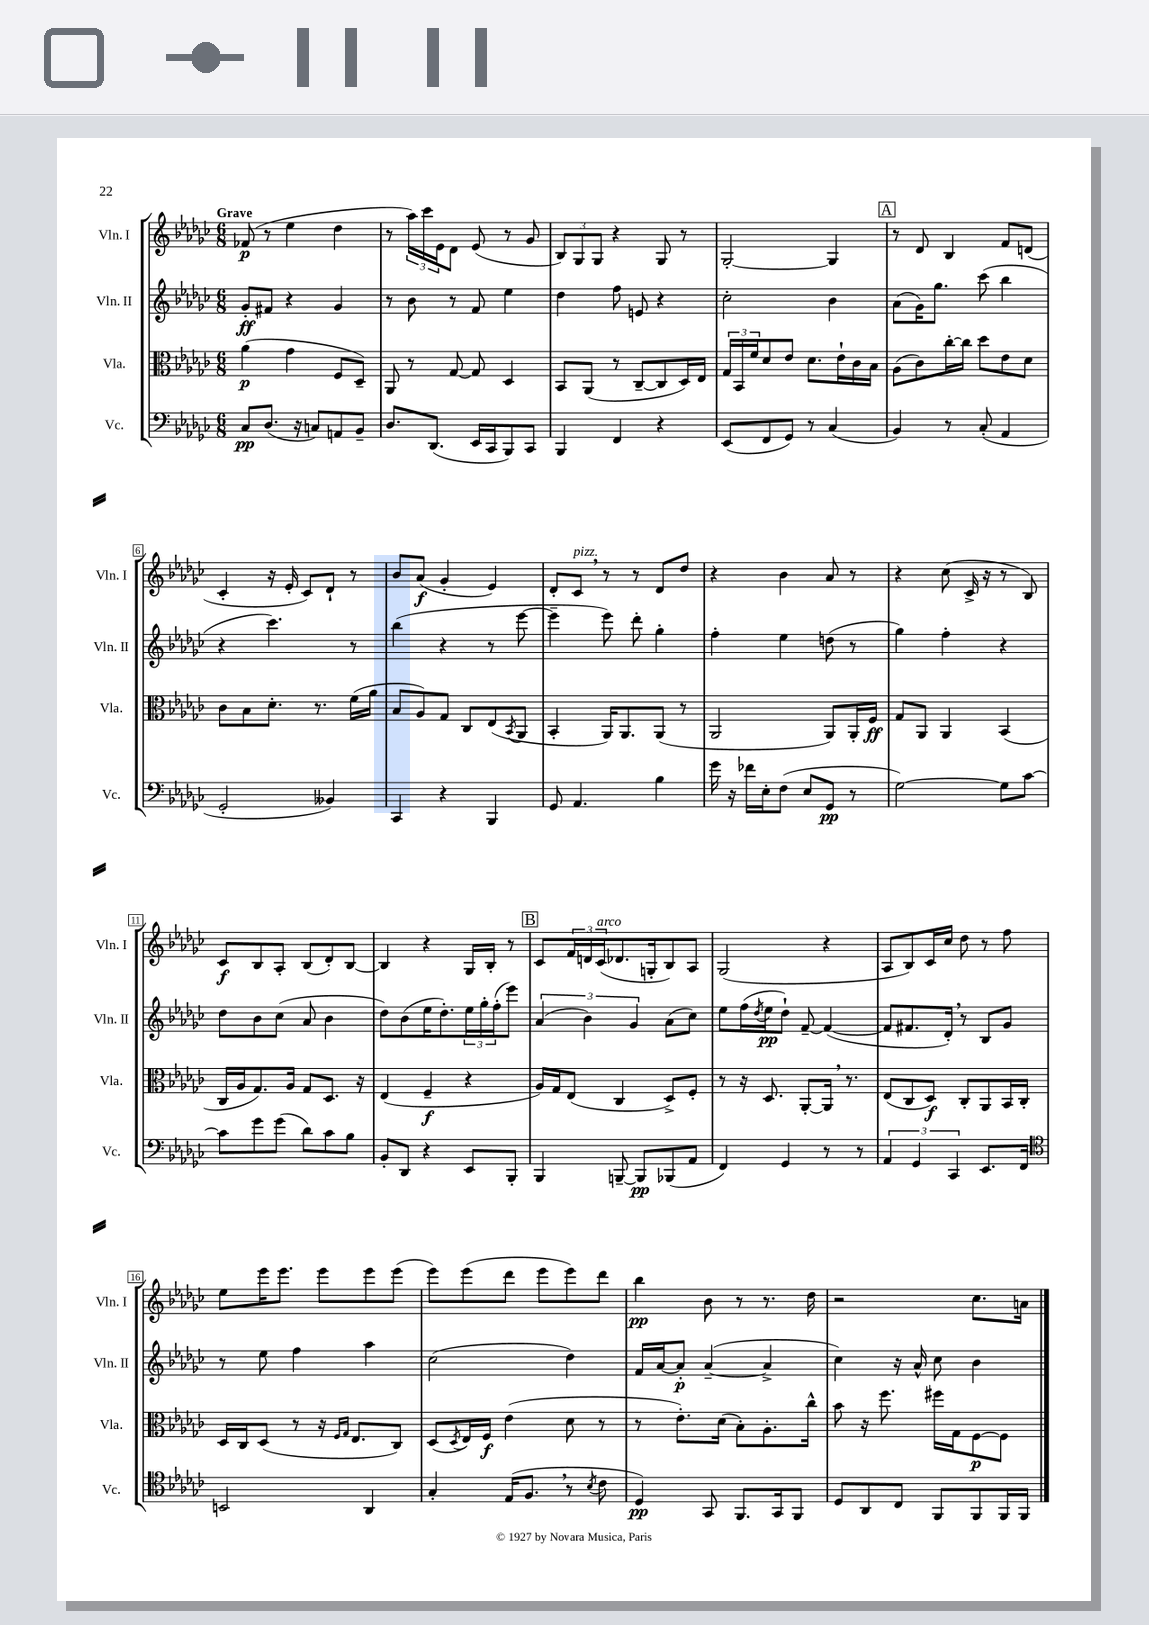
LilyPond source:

<<
\new StaffGroup <<
\new Staff = "s0" \with { instrumentName = "Vln. I" shortInstrumentName = "Vln. I" } {
    \clef treble \key ges \major \numericTimeSignature \time 6/8 \tempo "Grave"
    fes'8\p( r8 ees''4 des''4 |
    r8 \tuplet 3/2 { aes''16) ces'''16 ees'16 } des'8 ees'8( r8 ges'8 |
    \tuplet 3/2 { bes8) ges8 ges8 } r4 ges8 r8 |
    ges2~-. ges4 |
    \mark \markup { \box "A" } r8 des'8 bes4 f'8 d'8( |
    ces'4-. r16 ees'16-. ces'8) des'8-! r8 |
    bes'8 aes'8\f( ges'4-. ees'4) |
    des'8-. ces'8^\markup { \italic "pizz." } \breathe r8 r8 des'8 des''8 |
    r4 bes'4 aes'8 r8 |
    r4 ces''8( ces'16-> r16 r8 bes8) |
    ces'8\f bes8 aes8-. bes8( des'8-.) bes8~ |
    bes4 r4 ges16 bes16-. r8 |
    \mark \markup { \box "B" } ces'8 \tuplet 3/2 { f'16 d'16 ces'16^\markup { \italic "arco" }( } des'8. g16-. bes8) aes8 |
    ges2( r4 |
    aes8 bes8) ces'16 ces''16 des''8 r8 f''8 |
    ees''8 ees'''16 ees'''8. ees'''8 ees'''8 ees'''8( |
    ees'''8) ees'''8( des'''8 ees'''8 ees'''8) des'''8 |
    bes''4\pp bes'8 r8 r8. des''16 |
    r2 ces''8. a'16 \bar "|." |
}
\new Staff = "s1" \with { instrumentName = "Vln. II" shortInstrumentName = "Vln. II" } {
    \clef treble \key ges \major \numericTimeSignature \time 6/8
    ges'8-.\ff fis'8 r4 ges'4 |
    r8 bes'8 r8 f'8 ees''4 |
    des''4 f''8 e'8 r4 |
    ces''2-. bes'4 |
    \mark \markup { \box "A" } aes'8( ges'16) ges''8. ces'''8( bes''4 |
    r4 ces'''4.) r8 |
    bes''4( r4 r8 ees'''8~ |
    ees'''4-- ees'''8) des'''8-. ges''4-. |
    f''4-. ees''4 d''8( r8 |
    ges''4) f''4-. r4 |
    des''8 bes'8 ces''8( aes'8 bes'4 |
    des''8) bes'8( ees''16 des''8.-.) \tuplet 3/2 { ees''16 ges''16-. f''16-.( } ees'''8) |
    \mark \markup { \box "B" } \tuplet 3/2 { aes'4( bes'4) ges'4 } aes'8( ces''8) |
    ees''8 f''16( \acciaccatura { des''8 } ees''16\pp des''8-!) f'8~-- f'4~( |
    f'8 fis'8. des'16-.) \breathe r8 bes8 ges'8 |
    r8 ees''8 f''4 aes''4 |
    ces''2( des''4) |
    f'16 aes'16~ aes'8-.\p aes'4~--( aes'4-> |
    ces''4) r16 aes'16-^ ces''8 bes'4 \bar "|." |
}
\new Staff = "s2" \with { instrumentName = "Vla." shortInstrumentName = "Vla." } {
    \clef alto \key ges \major \numericTimeSignature \time 6/8
    aes'4\p( ges'4 f8 des8--) |
    aes,8 r8 ges8~ ges8 des4 |
    bes,8 aes,8( r8 ces8~-- ces8 des16) ees16 |
    \tuplet 3/2 { ges16 bes,16 f'16 } des'8 ees'8 des'8. ees'16-! ces'16 bes16 |
    \mark \markup { \box "A" } aes8( ces'8) ces''16~-. ces''16 des''8 ees'8 des'8 |
    ces'8 bes8 des'8.-. r8. f'16( aes'16 |
    bes8 aes8) ges8 ces8 ees8( \acciaccatura { bes,8 } aes,8 |
    bes,4-. aes,16) aes,8. aes,8( r8 |
    aes,2 aes,8) aes,16-. f16\ff |
    ges8 aes,8 aes,4 bes,4( |
    ces16 aes16 ges8.) aes16 ges8 des8. r16 |
    ees4( f4--\f r4 |
    \mark \markup { \box "B" } aes16) ges16 ees8( ces4 des8->) f8-. |
    r8 r16 des8. aes,8~-. aes,16 \breathe r8. |
    ees8( ces8 des8\f) ces8-. aes,8 bes,16 ces16-. |
    des16 ces16 des8( r8 r16 \grace { f16 ges16 } ees8. ces8) |
    des8( \acciaccatura { des8 } ees16) f16\f ees'4( des'8 r8 |
    r8 ees'8.-.) des'16( bes8-.) aes8.-. ces''16-^ |
    bes'8 r16 f''8. fis''16 ges16 f8~\p f8 \bar "|." |
}
\new Staff = "s3" \with { instrumentName = "Vc." shortInstrumentName = "Vc." } {
    \clef bass \key ges \major \numericTimeSignature \time 6/8
    ces8\pp des8.( r16 c8) a,8 bes,8-- |
    des8. des,8.( ees,16 ces,16 bes,,8) ces,8 |
    bes,,4 f,4 r4 |
    ees,8( f,8 ges,8) r8 ces4( |
    \mark \markup { \box "A" } bes,4) r8 ces8-.( aes,4 |
    ges,2-. beses,4) |
    ces,4 r4 bes,,4 |
    ges,8 aes,4. bes4 |
    ges'16 r16 fes'16 ees16-. f8( ees8 ges,8\pp r8 |
    ges2~) ges8 ces'8~ |
    ces'8 ges'8 ges'8( des'8) ces'8 bes8 |
    bes,8-. des,8 r4 ees,8 bes,,8-. |
    \mark \markup { \box "B" } bes,,4 b,,8~-- b,,8\pp bes,,8( aes,8 |
    f,4) ges,4 r8 r8 |
    \tuplet 3/2 { aes,4 ges,4 ces,4 } ees,8. f,16 |
    \clef tenor b,2 aes,4 |
    ges4-. ees16( f8. \breathe r8 \acciaccatura { bes8 } ces'8 |
    des4\pp) ges,8 f,8. ges,16 f,8 |
    des8 aes,8 ces8 f,8 f,8 f,16 f,16 \bar "|." |
}
>>
>>
\layout { \context { \Score \override BarNumber.stencil = #(make-stencil-boxer 0.1 0.3 ly:text-interface::print) } }
